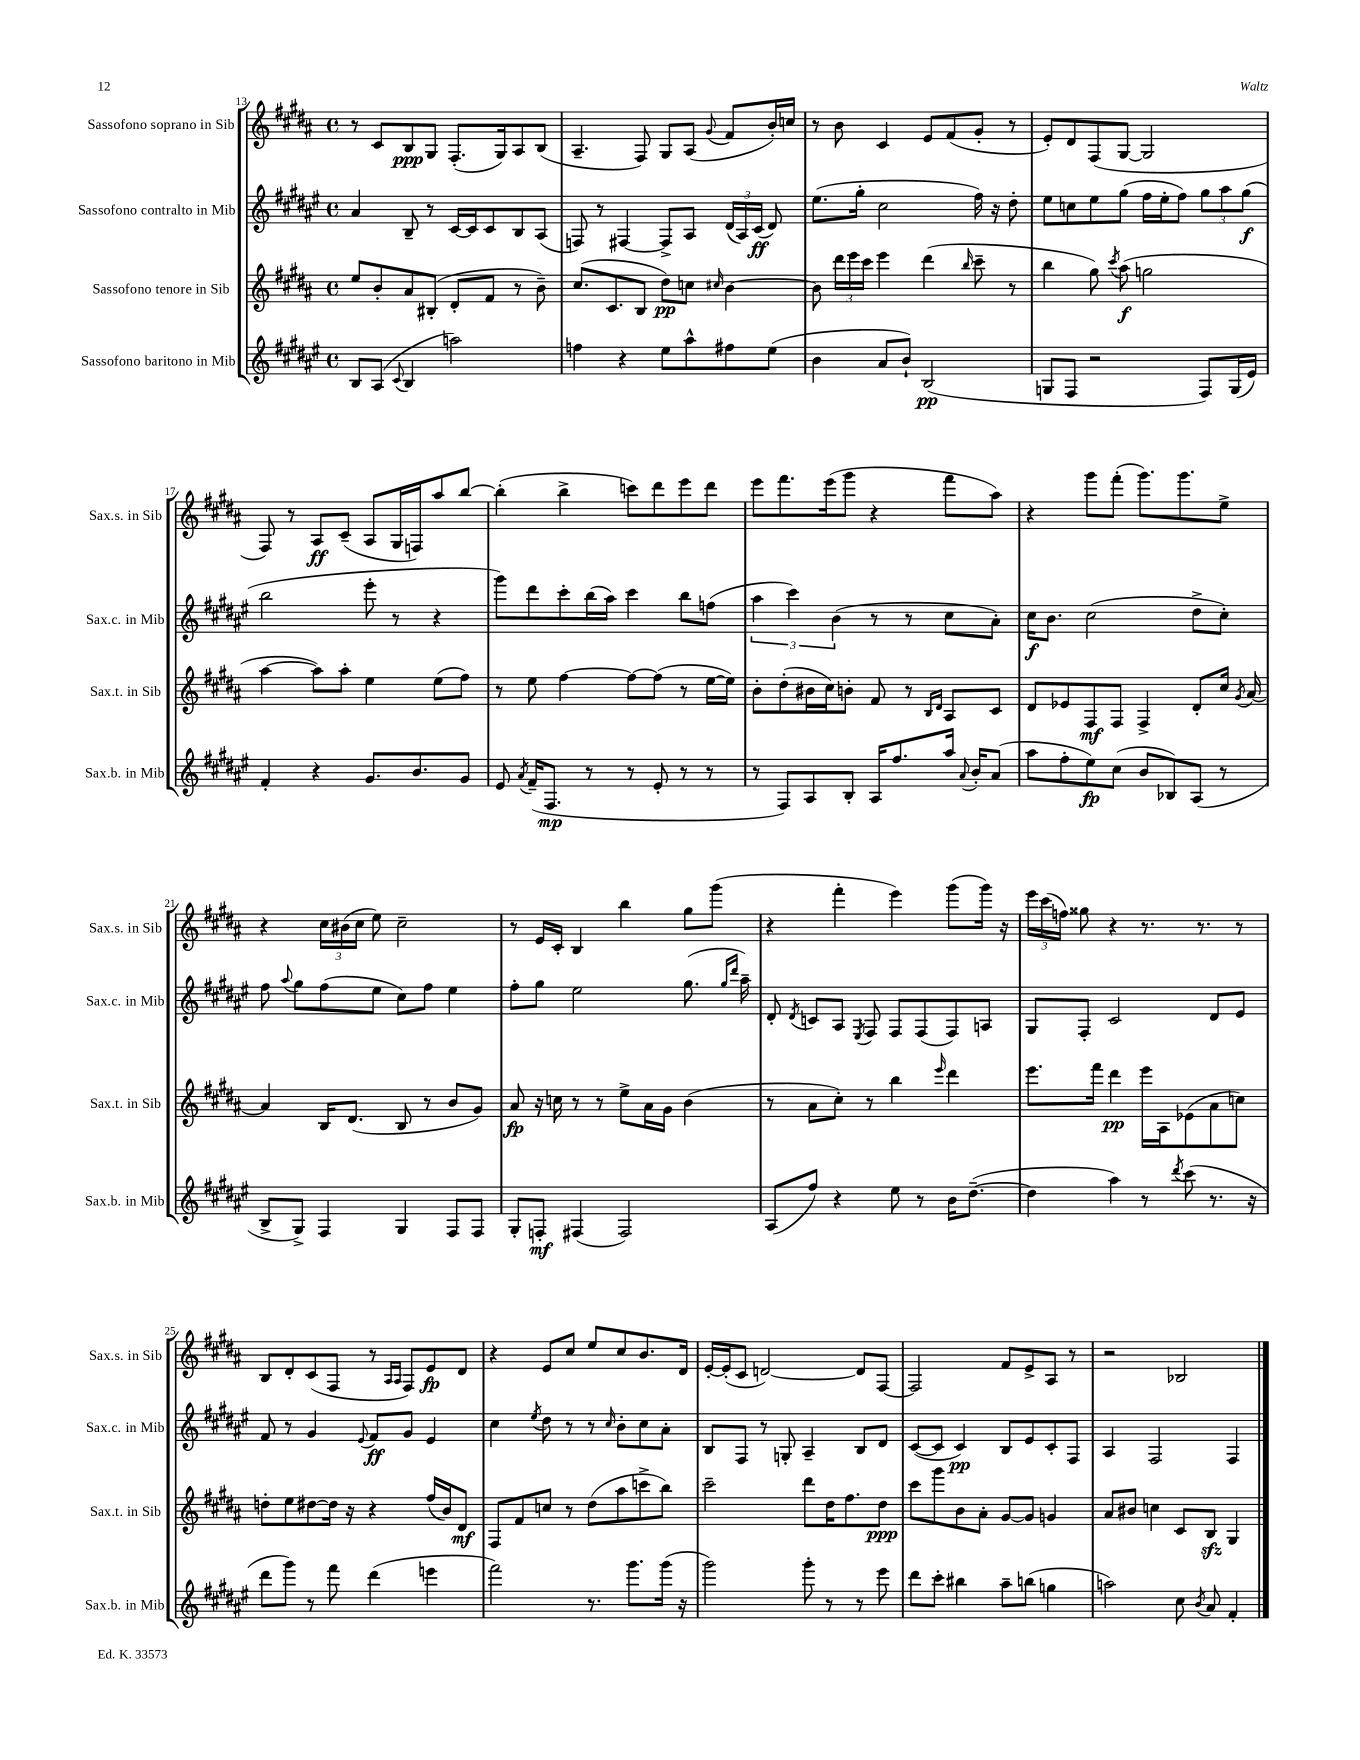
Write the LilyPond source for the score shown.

<<
\new StaffGroup <<
\new Staff = "s0" \with { instrumentName = "Sassofono soprano in Sib" shortInstrumentName = "Sax.s. in Sib" } {
    \clef treble \key b \major \defaultTimeSignature \time 4/4
    \autoBeamOff r8 cis'8[ b8\ppp gis8] fis8.[-.( gis16) ais8 b8]( |
    ais4.-- fis8) gis8[ ais8]( \appoggiatura { gis'8 } fis'8[ b'16-.) c''16] |
    r8 b'8 cis'4 e'8[ fis'8( gis'8]-. r8 |
    e'8[-.) dis'8 fis8( gis8]~ gis2 |
    fis8) r8 ais8[\ff cis'8]--( ais8[ gis16 f16) ais''8 b''8]~ |
    b''4-.( b''4-> c'''8[) dis'''8 e'''8 dis'''8] |
    e'''8[ fis'''8. e'''16( gis'''8] r4 fis'''8[ ais''8]) |
    r4 gis'''8[ fis'''8]-.( gis'''8.[) gis'''8. e''8]-> |
    r4 \tuplet 3/2 { cis''16[ bis'16( cis''16] } e''8) cis''2-- |
    r8 e'16[ cis'16]-. b4 b''4 gis''8[ gis'''8]( |
    r4 fis'''4-. e'''4) gis'''8[( gis'''16]) r16 |
    \tuplet 3/2 { e'''16[ cis'''16( f''16]) } gisis''8 r4 r8. r8. r8 |
    b8[ dis'8-. cis'8( fis8] r8 \grace { ais16[ ais16] } fis8[) e'8\fp dis'8] |
    r4 e'8[ cis''8] e''8[ cis''8 b'8. dis'16] |
    e'16[~-. e'16-.( cis'8] d'2~) d'8[ fis8]~ |
    fis2 fis'8[ e'8-> ais8] r8 |
    r2 bes2 \bar "|." |
}
\new Staff = "s1" \with { instrumentName = "Sassofono contralto in Mib" shortInstrumentName = "Sax.c. in Mib" } {
    \clef treble \key fis \major \defaultTimeSignature \time 4/4
    \autoBeamOff ais'4 b8-- r8 cis'16[~ cis'16 cis'8 b8 ais8]( |
    f8) r8 fis4~ fis8[-> ais8] \tuplet 3/2 { dis'16[( ais16) cis'16]\ff( } dis'8) |
    eis''8.[( gis''16]-. cis''2 fis''16) r16 dis''8-. |
    eis''8[ c''8 eis''8 gis''8]( fis''16[ eis''16-. fis''8]) \tuplet 3/2 { gis''8[ ais''8 gis''8]\f( } |
    b''2 eis'''8-. r8 r4 |
    gis'''8[) dis'''8 cis'''8-. b''16( ais''16]) cis'''4 b''8[ f''8]( |
    \tuplet 3/2 { ais''4 cis'''4) b'4( } r8 r8 cis''8[ ais'8]-.) |
    cis''16[\f b'8.] cis''2( dis''8[-> cis''8]-.) |
    fis''8 \appoggiatura { ais''8 } gis''8[ fis''8( eis''8] cis''8[) fis''8] eis''4 |
    fis''8[-. gis''8] eis''2 gis''8.( \grace { gis''16[ dis'''16] } ais''16--) |
    dis'8-. \acciaccatura { dis'8 } c'8[ ais8] \acciaccatura { eis8 } fis8 fis8[ fis8( fis8) a8] |
    gis8[ fis8]-. cis'2 dis'8[ eis'8] |
    fis'8 r8 gis'4 \appoggiatura { eis'8 } fis'8[\ff gis'8] eis'4 |
    cis''4 \acciaccatura { eis''8 } dis''8 r8 r8 \grace { cis''16 } b'8[-. cis''8 ais'8]-. |
    b8[ fis8] r8 g8-. ais4-- b8[ dis'8] |
    cis'8[~( cis'8] cis'4\pp) b8[ eis'8 cis'8-. fis8] |
    ais4 fis2 fis4 \bar "|." |
}
\new Staff = "s2" \with { instrumentName = "Sassofono tenore in Sib" shortInstrumentName = "Sax.t. in Sib" } {
    \clef treble \key b \major \defaultTimeSignature \time 4/4
    \autoBeamOff e''8[ b'8-. ais'8 bis8]-.( dis'8[-. fis'8] r8 b'8--) |
    cis''8.[( cis'8. b8] dis''8[\pp) c''8] \grace { cis''16 } b'4~ |
    b'8 \tuplet 3/2 { dis'''16[ e'''16 cis'''16] } e'''4 dis'''4( \grace { b''16 } cis'''8-- r8 |
    b''4 gis''8) \acciaccatura { cis'''8 } ais''8\f( g''2 |
    ais''4~ ais''8[) ais''8]-. e''4 e''8[( fis''8]) |
    r8 e''8 fis''4~ fis''8[~ fis''8]( r8 e''16[~ e''16]) |
    b'8[-. dis''8-.( bis'16 cis''16) b'8]-. fis'8 r8 \grace { b16[ dis'16] } ais8[ cis'8] |
    dis'8[ ees'8 fis8\mf fis8] fis4-> dis'8[-. cis''16] \acciaccatura { gis'8 } ais'16~ |
    ais'4 b16[ dis'8.]( b8 r8 b'8[ gis'8]) |
    ais'8\fp r16 c''16 r8 r8 e''8[-> ais'16 gis'16] b'4( |
    r8 ais'8[ cis''8]-.) r8 b''4 \grace { e'''16 } dis'''4 |
    e'''8.[ fis'''16] dis'''4\pp e'''16[ ais16 ees'8( ais'8 c''8]) |
    d''8[-. e''8 dis''8~ dis''16] r16 r4 fis''16[( b'16) dis'8]\mf |
    fis8[ fis'8 c''8] r8 dis''8[( ais''8 c'''8-> b''8]) |
    cis'''2-- dis'''8[ dis''16 fis''8. dis''8]\ppp |
    cis'''8[ gis'''8 b'8 ais'8]-. gis'8[~ gis'8] g'4 |
    ais'8[ bis'8] c''4 cis'8[ b8]\sfz gis4 \bar "|." |
}
\new Staff = "s3" \with { instrumentName = "Sassofono baritono in Mib" shortInstrumentName = "Sax.b. in Mib" } {
    \clef treble \key fis \major \defaultTimeSignature \time 4/4
    \autoBeamOff b8[ ais8]( \appoggiatura { cis'8 } b4 a''2) |
    f''4 r4 eis''8[ ais''8-^ fis''8 eis''8]( |
    b'4 ais'8[ b'8]-!) b2\pp( |
    g8[ fis8] r2 fis8[) g16( eis'16]) |
    fis'4-. r4 gis'8.[ b'8. gis'8] |
    eis'8 \acciaccatura { ais'8 } fis'16[--( fis8.]\mp r8 r8 eis'8-. r8 r8 |
    r8 fis8[) ais8 b8]-. ais16[ fis''8. ais''16] \appoggiatura { ais'8 } b'16[-. ais'8]( |
    ais''8[ fis''8-. eis''8\fp) cis''8]( b'8[ bes8) ais8]( r8 |
    b8[-> gis8]->) fis4 gis4 fis8[ fis8] |
    gis8[-. f8]-.\mf fis4( fis2) |
    ais8[( fis''8]) r4 eis''8 r8 b'16[ dis''8.]~--( |
    dis''4 ais''4) r8 \acciaccatura { dis'''8 } cis'''8( r8. r16 |
    dis'''8[ gis'''8]) r8 fis'''8 dis'''4( e'''4 |
    fis'''2) r8. gis'''8.[ gis'''16]( r16 |
    gis'''2) gis'''8-. r8 r8 eis'''8 |
    dis'''8[ cis'''8]-. bis''4 ais''8[-- b''8]( g''4 |
    a''2) cis''8 \acciaccatura { b'8 } ais'8 fis'4-. \bar "|." |
}
>>
>>
\layout { \context { \Score currentBarNumber = #13 } }
